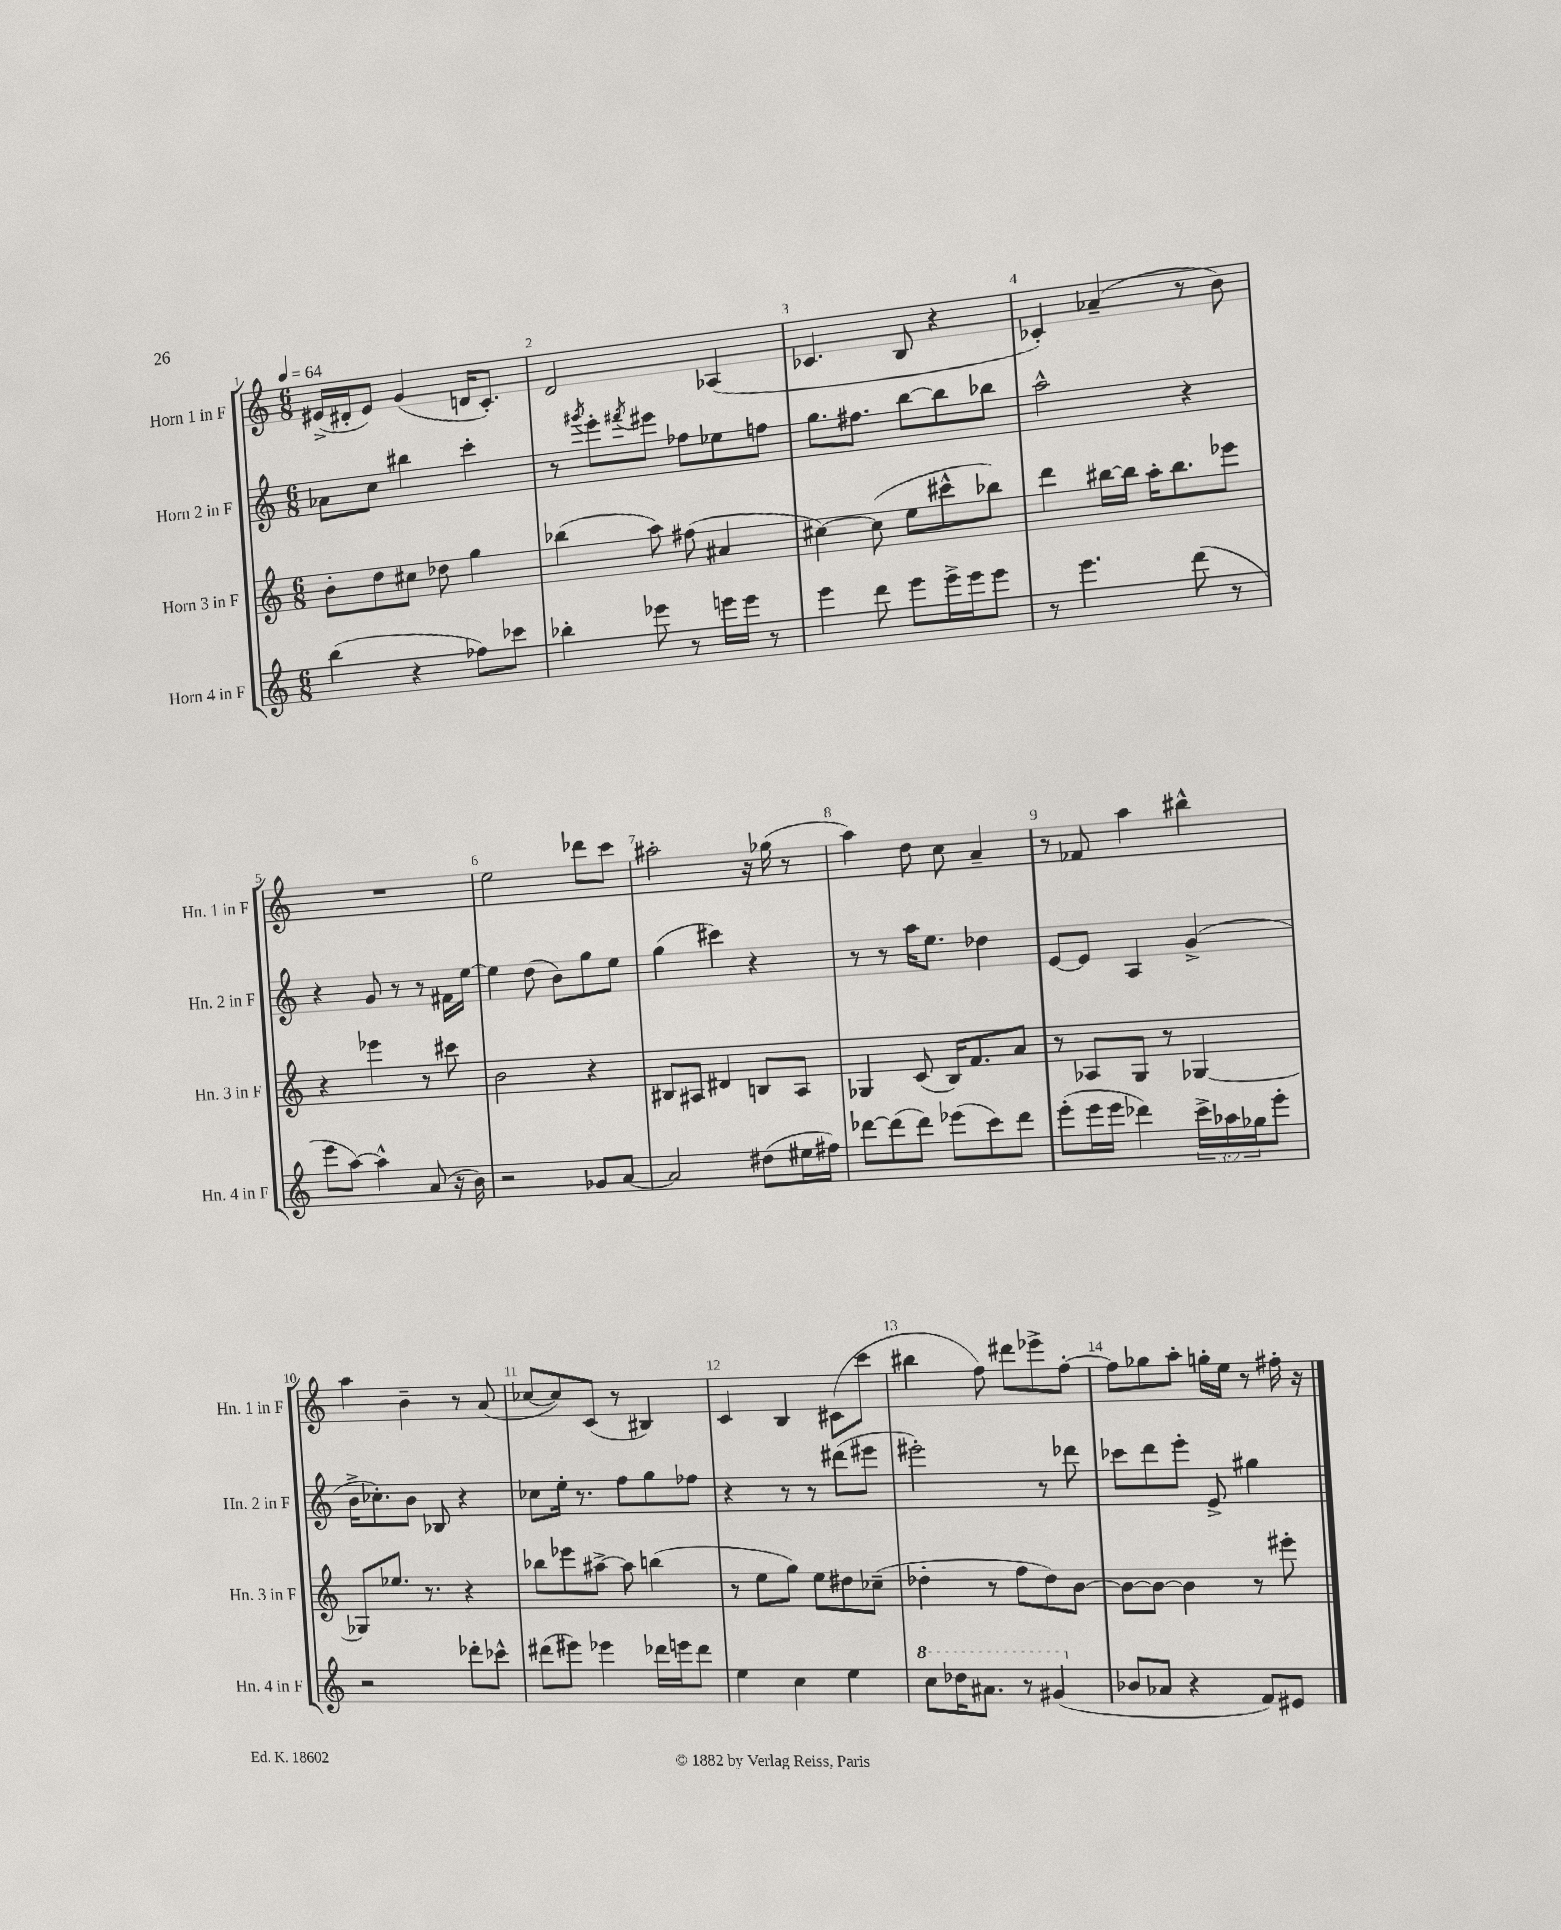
<<
\new StaffGroup <<
\new Staff = "s0" \with { instrumentName = "Horn 1 in F" shortInstrumentName = "Hn. 1 in F" } {
    \clef treble \key c \major \numericTimeSignature \time 6/8 \tempo 4 = 64
    eis'16->( dis'16-. eis'8) g'4( d'16 c'8.-.) |
    d'2 aes4( |
    ces'4. b8 r4 |
    ces'4-.) aes'4--( r8 b'8) |
    R2. |
    e''2 des'''8 c'''8 |
    ais''2-. r16 ges''16( r8 |
    a''4) d''8 c''8 a'4-- |
    r8 fes'8 a''4 bis''4-^ |
    a''4 b'4-- r8 a'8( |
    ces''8~ ces''8) c'8( r8 bis4) |
    c'4 b4 cis'8( c'''8 |
    bis''4 f''8) dis'''8 ees'''8-> f''8~-. |
    f''8 ges''8 a''8-. g''16-. e''16 r8 fis''16-. r16 \bar "|." |
}
\new Staff = "s1" \with { instrumentName = "Horn 2 in F" shortInstrumentName = "Hn. 2 in F" } {
    \clef treble \key c \major \numericTimeSignature \time 6/8
    aes'8 c''8 bis''4 c'''4-. |
    r8 \acciaccatura { gis'''8 } e'''8-. \acciaccatura { fis'''8 } eis'''8 fes''8 ees''8 f''8 |
    g''8. fis''8. b''8~ b''8 bes''8 |
    a''2-^ r4 |
    r4 g'8 r8 r8 fis'16 e''16~ |
    e''4 d''8( b'8) g''8 e''8 |
    g''4( cis'''4) r4 |
    r8 r8 a''16 e''8. des''4 |
    e'8~ e'8 a4 g'4->( |
    b'16-> ces''8.-.) b'8 bes8 r4 |
    ces''8 e''16-. r8. f''8 g''8 fes''8 |
    r4 r8 r8 dis'''8( eis'''8 |
    eis'''2-.) r8 des'''8 |
    ces'''8 d'''8 e'''8-. e'8-> gis''4 \bar "|." |
}
\new Staff = "s2" \with { instrumentName = "Horn 3 in F" shortInstrumentName = "Hn. 3 in F" } {
    \clef treble \key c \major \numericTimeSignature \time 6/8
    b'8-. d''8 cis''8 des''8 g''4 |
    bes''4( a''8) fis''8( ais'4 |
    cis''4~) cis''8( e''8 cis'''8-^ bes''8) |
    d'''4 bis''16~ bis''16 a''16-. bis''8. ees'''8 |
    r4 ees'''4 r8 cis'''8 |
    b'2 r4 |
    bis8 ais8 dis'4 b8 ais8 |
    ges4 c'8( b16) f'8. a'8 |
    r8 aes8 g8 r8 ges4~ |
    ges8 ees''8. r8. r4 |
    bes''8 ees'''8 ais''8~-> ais''8 b''4( |
    r8 e''8 g''8) e''8 dis''8 ces''8--( |
    des''4-. r8 f''8 des''8) b'8~ |
    b'8~ b'8~ b'4 r8 eis'''8-. \bar "|." |
}
\new Staff = "s3" \with { instrumentName = "Horn 4 in F" shortInstrumentName = "Hn. 4 in F" } {
    \clef treble \key c \major \numericTimeSignature \time 6/8 \override Staff.TupletNumber.text = #tuplet-number::calc-fraction-text
    b''4( r4 fes''8) ces'''8 |
    bes''4-. ees'''8 r8 e'''16 e'''16 r8 |
    e'''4 d'''8 e'''8 e'''16-> e'''16 e'''8 |
    r8 e'''4. d'''8( r8 |
    e'''8 a''8~) a''4-^ a'8( r16 b'16) |
    r2 ges'8 a'8~ |
    a'2 dis''8( eis''16 fis''16) |
    des'''8~ des'''8( des'''8) ees'''8( c'''8) des'''8 |
    e'''8-.( e'''16 e'''16 des'''4) \tuplet 3/2 { c'''16-> aes''16 ges''16 } e'''8-. |
    r2 des'''8-. ces'''8-^ |
    dis'''8( eis'''8) ees'''4 des'''16 e'''16 des'''8 |
    e''4 c''4 e''4 |
    \ottava #1 c'''8 des'''16 ais''8. r8 gis''4( \ottava #0 |
    bes'8 aes'8 r4 f'8) eis'8 \bar "|." |
}
>>
>>
\layout { \context { \Score \override BarNumber.break-visibility = ##(#f #t #t) barNumberVisibility = #all-bar-numbers-visible } }
